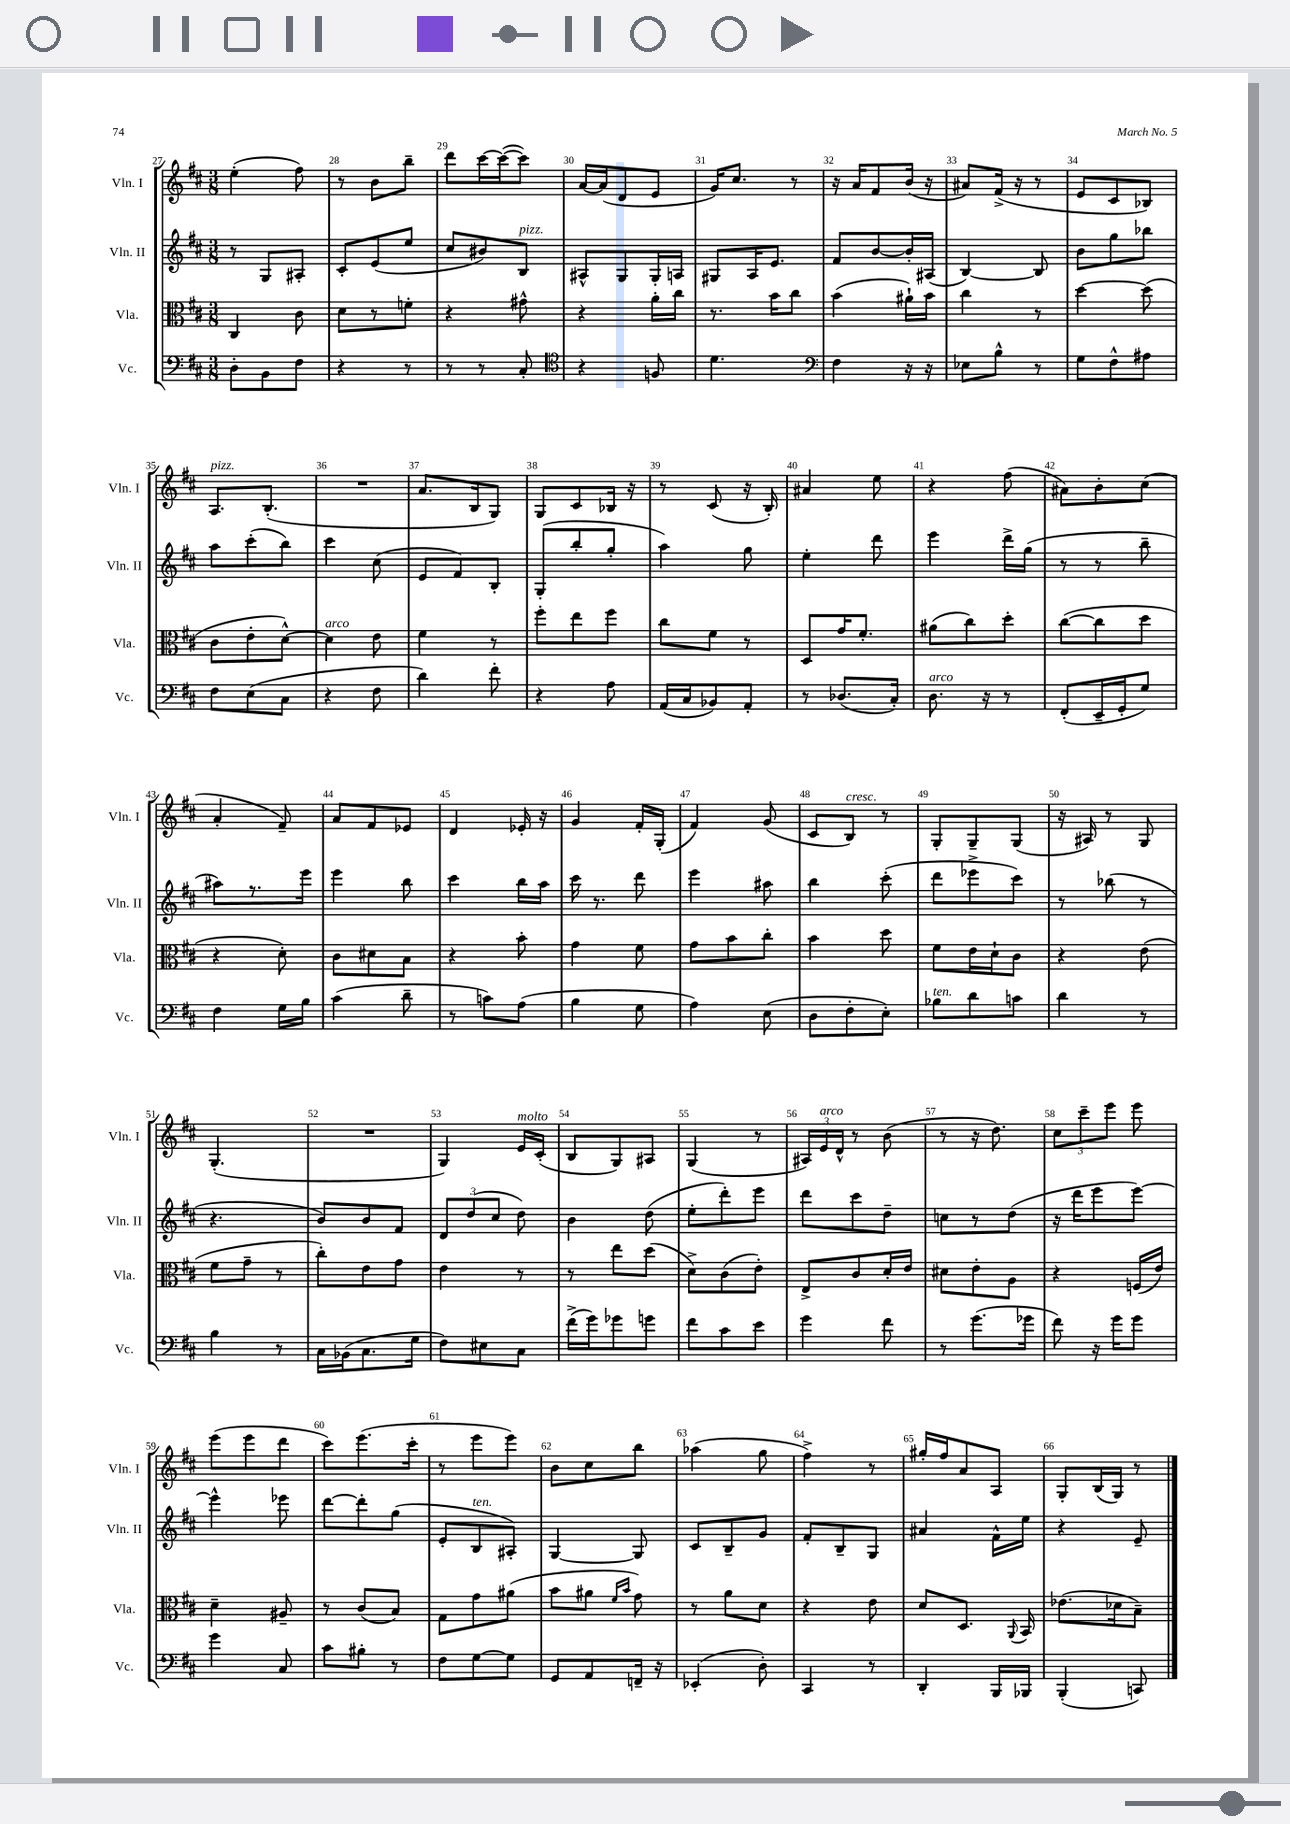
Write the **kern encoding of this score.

**kern	**kern	**kern	**kern
*part4	*part3	*part2	*part1
*staff4	*staff3	*staff2	*staff1
*I"Vc.	*I"Vla.	*I"Vln. II	*I"Vln. I
*I'Vc.	*I'Vla.	*I'Vln. II	*I'Vln. I
*clefF4	*clefC3	*clefG2	*clefG2
*k[f#c#]	*k[f#c#]	*k[f#c#]	*k[f#c#]
*M3/8	*M3/8	*M3/8	*M3/8
=27	=27	=27	=27
8D'\L	4C#/	8r	(4ee'\
8BB\	.	8G/L	.
8F#\J	8c#\	8A#X'/J	8ff#\)
=28	=28	=28	=28
4r	8d\L	8c#'/L	8r
.	8r	(8e/	8b\L
8r	8fn'\J	8ee/J	8bb~\J
=29	=29	=29	=29
8r	4r	8cc#/L	8ddd\L
8r	.	8b#X/)	[16ccc#\L
.	.	.	(16ccc#\J_
!	!	!LO:TX:a:i:t=pizz.	!
8C#'/	8g#X^^\	8B/J	8ccc#\J])
=30	=30	=30	=30
*clefC4	*	*	*
4r	4r	8A#X^^/L	[16a/LL
.	.	.	(16a/J]
.	.	8G/	8d/
8Fn/	16a'\LL	16G'/L	8e/J
.	16cc#\JJ	16An/JJ	.
=31	=31	=31	=31
4.d\	8.r	8G#X/L	16g/KL)
.	.	.	8.cc#/J
.	.	16A/K	.
.	16b\KL	8.e/J	.
.	8cc#\J	.	8r
=32	=32	=32	=32
*clefF4	*	*	*
4F#\	(4b\	8f#/L	16r
.	.	.	16a/KL
.	.	[8b/	8f#/
16r	16a#X`\LL)	16b'/L]	(16b/Jk
16r	16b\JJ	(16A#X/JJ	16r
=33	=33	=33	=33
8E-X\L	4cc#\	[4B/)	8a#X/L)
8B^^\J	.	.	(16f#^/Jk
.	.	.	16r
8r	8r	8B/]	8r
=34	=34	=34	=34
8G\L	[4dd\	8b\L	8e/L
8F#^^\	.	8gg\	8c#/
8A#X\J	(8dd\]	8bb-X\J	8B-X/J)
!!LO:LB:g=z
=35	=35	=35	=35
!	!	!	!LO:TX:a:i:t=pizz.
8F#\L	8c#\L	8aa\L	8.A/L
(8E\	8e'\	(8ccc#'\	.
.	.	.	(8.B'/J
8C#\J	[8d^^\J)	8bb\J)	.
=36	=36	=36	=36
!	!LO:TX:a:i:t=arco	!	!
4r	4d\]	4ccc#\	4.r
8F#\	8e\	(8cc#\	.
=37	=37	=37	=37
4d\)	4f#\	8e/L	8.a/L
.	.	8f#/)	.
.	.	.	16B/k
8f#'\	8r	8B'/J	8G/J)
=38	=38	=38	=38
4r	8ff#'\L	(8G'/L	8G/L
.	8ee\	8bb'/	8c#/
8A\	8ff#\J	8gg'/J	16B-X/Jk
.	.	.	16r
=39	=39	=39	=39
(16AA/LL	8cc#\L	4aa\)	8r
16C#/J	.	.	.
8BB-X/)	8f#\J	.	(8c#/
8AA'/J	8r	8gg\	16r
.	.	.	16B'/)
=40	=40	=40	=40
8r	8D/L	4ee'\	4a#X/
(8.D-X/L	16g/K	.	.
.	8.f#'/J	.	.
.	.	8ddd\	8ee\
16C#'/Jk)	.	.	.
=41	=41	=41	=41
!LO:TX:a:i:t=arco	!	!	!
8.D\	(8a#X\L	4eee\	4r
.	8cc#\)	.	.
16r	.	.	.
8r	8dd'\J	16ddd^\LL	(8ff#\
.	.	(16gg\JJ	.
=42	=42	=42	=42
(8FF#'/L	([8cc#\L	8r	8a#X\L)
16EE~/L	8cc#\]	8r	8b'\
16GG'/J	.	.	.
8G/J)	8dd\J	8bb~\	(8cc#\J
!!LO:LB:g=z
=43	=43	=43	=43
4F#\	4r	8aa#X\L)	4a'/
.	.	8.r	.
16G\LL	8d'\)	.	8f#~/)
16B\JJ	.	16eee\Jk	.
=44	=44	=44	=44
(4c#\	8c#\L	4eee\	8a/L
.	8d#X\	.	8f#/
8d~\	8B\J	8bb\	8e-X/J
=45	=45	=45	=45
8r	4r	4ccc#\	4d/
8cn\L)	.	.	.
(8A\J	8b'\	16bb\LL	16e-X'/
.	.	16aa\JJ	16r
=46	=46	=46	=46
4B\	4g\	16ccc#\	4g/
.	.	8.r	.
8G\	8f#\	8ddd\	16f#'/LL
.	.	.	(16G'/JJ
=47	=47	=47	=47
4A\)	8g\L	4eee\	4f#/)
.	8b\	.	.
(8E\	8cc#'\J	8aa#X\	(8g/
=48	=48	=48	=48
8D\L	4b\	4bb\	8c#/L
!	!	!	!LO:TX:a:i:t=cresc.
8F#'\	.	.	8B/J)
8E'\J)	8dd\	(8ccc#'\	8r
=49	=49	=49	=49
!LO:TX:a:i:t=ten.	!	!	!
8B-X\L	8f#\L	8ddd\L	8G'/L
8d\	16e\L	8eee-X^\	8G~/
.	16d`\J	.	.
8cn\J	8c#\J	8ccc#\J)	(8G/J
=50	=50	=50	=50
4d\	4r	8r	16r
.	.	.	16A#X/)
.	.	(8bb-X\	8r
8r	(8e\	8r	8G/
!!LO:LB:g=z
=51	=51	=51	=51
4B\	8f#\L	4.r	(4.G'/
.	8g~\J	.	.
8r	8r	.	.
=52	=52	=52	=52
16C#\LL	8cc#'\L)	8b/L)	4.r
(16BB-X\J	.	.	.
8.C#\	8e\	8b/	.
.	8g\J	8f#/J	.
16G\Jk	.	.	.
=53	=53	=53	=53
8F#\L)	4e\	12d/L	4G/)
.	.	(12dd/	.
8E#X\	.	.	.
.	.	12cc#/J	.
!	!	!	!LO:TX:a:i:t=molto
8C#\J	8r	8dd\)	16e/LL
.	.	.	(16c#'/JJ
=54	=54	=54	=54
(16f#^\LL	8r	4b\	8B/L
16g\J)	.	.	.
8g-X\	8ee\L	.	8G/)
8gn\J	(8dd\J	(8dd\	8A#X/J
=55	=55	=55	=55
8f#\L	8d^\L)	8ee'\L	(4G/
8c#\	(8c#\	8ddd'\)	.
8e\J	8e'\J)	8eee\J	8r
=56	=56	=56	=56
4g\	8E^/L	8ddd\L	24A#X/LL)
!	!	!	!LO:TX:a:i:t=arco
.	.	.	24e/
.	.	.	24d^^/JJ
.	8c#/	8ccc#\	8r
8f#\	16d'/L	8dd~\J	(8b\
.	16e/JJ	.	.
=57	=57	=57	=57
8r	8d#X\L	8ccn\L	8r
(8.g\L	8e'\	8r	16r
.	.	.	8.dd\)
.	8A\J	(8dd\J	.
16g-X\Jk	.	.	.
=58	=58	=58	=58
8f#\)	4r	16r	12cc#\L
.	.	16ddd\KL	.
.	.	.	12ccc#~\
16r	.	8eee\	.
.	.	.	12eee\J
16g\KL	.	.	.
8g\J	(16Fn/LL	[8eee\J)	8eee\
.	16e/JJ)	.	.
!!LO:LB:g=z
=59	=59	=59	=59
4g\	4d~\	4eee^^\]	(8eee\L
.	.	.	8eee\
8C#/	8A#X~/	8eee-X\	8ddd\J
=60	=60	=60	=60
8c#\L	8r	[8ddd\L	8ccc#\L)
8B#X'\J	(8c#/L	8ddd'\]	(8.eee\
8r	8B/J)	(8gg\J	.
.	.	.	16ccc#'\Jk
=61	=61	=61	=61
8F#\L	8G\L	8e'/L	8r
!	!	!LO:TX:a:i:t=ten.	!
[8G\	8g\	8B/	8eee\L
8G\J]	(8a#X\J	8A#X'/J)	8eee\J)
=62	=62	=62	=62
8GG/L	8b\L	[4G/	8b\L
8AA/	8a#X\J	.	8cc#\
.	16qqf#/LL	.	.
.	16qqb/JJ	.	.
16FFn~/Jk	8g\)	8G/]	8bb\J
16r	.	.	.
=63	=63	=63	=63
(4EE-X'/	8r	8c#/L	(4aa-X\
.	8a\L	8B~/	.
8D'\)	8d\J	8g/J	8gg\
=64	=64	=64	=64
4CC#/	4r	8f#'/L	4ff#^\)
.	.	8B~/	.
8r	8e\	8G/J	8r
=65	=65	=65	=65
4DD'/	8d/L	4a#X/	16gg#X'/LL
.	.	.	16ff#/J
.	8.D/J	.	8a/
16BBB/LL	.	16f#^^\LL	8A/J
.	8qqAA/	.	.
16BBB-X/JJ	16BB/	16ee\JJ	.
=66	=66	=66	=66
(4BBB'/	(8.e-X\L	4r	8G'/L
.	.	.	(16B/L
.	16d-X\k	.	16G/JJ)
8CCn/)	8B~\J)	8e~/	8r
==	==	==	==
*-	*-	*-	*-
